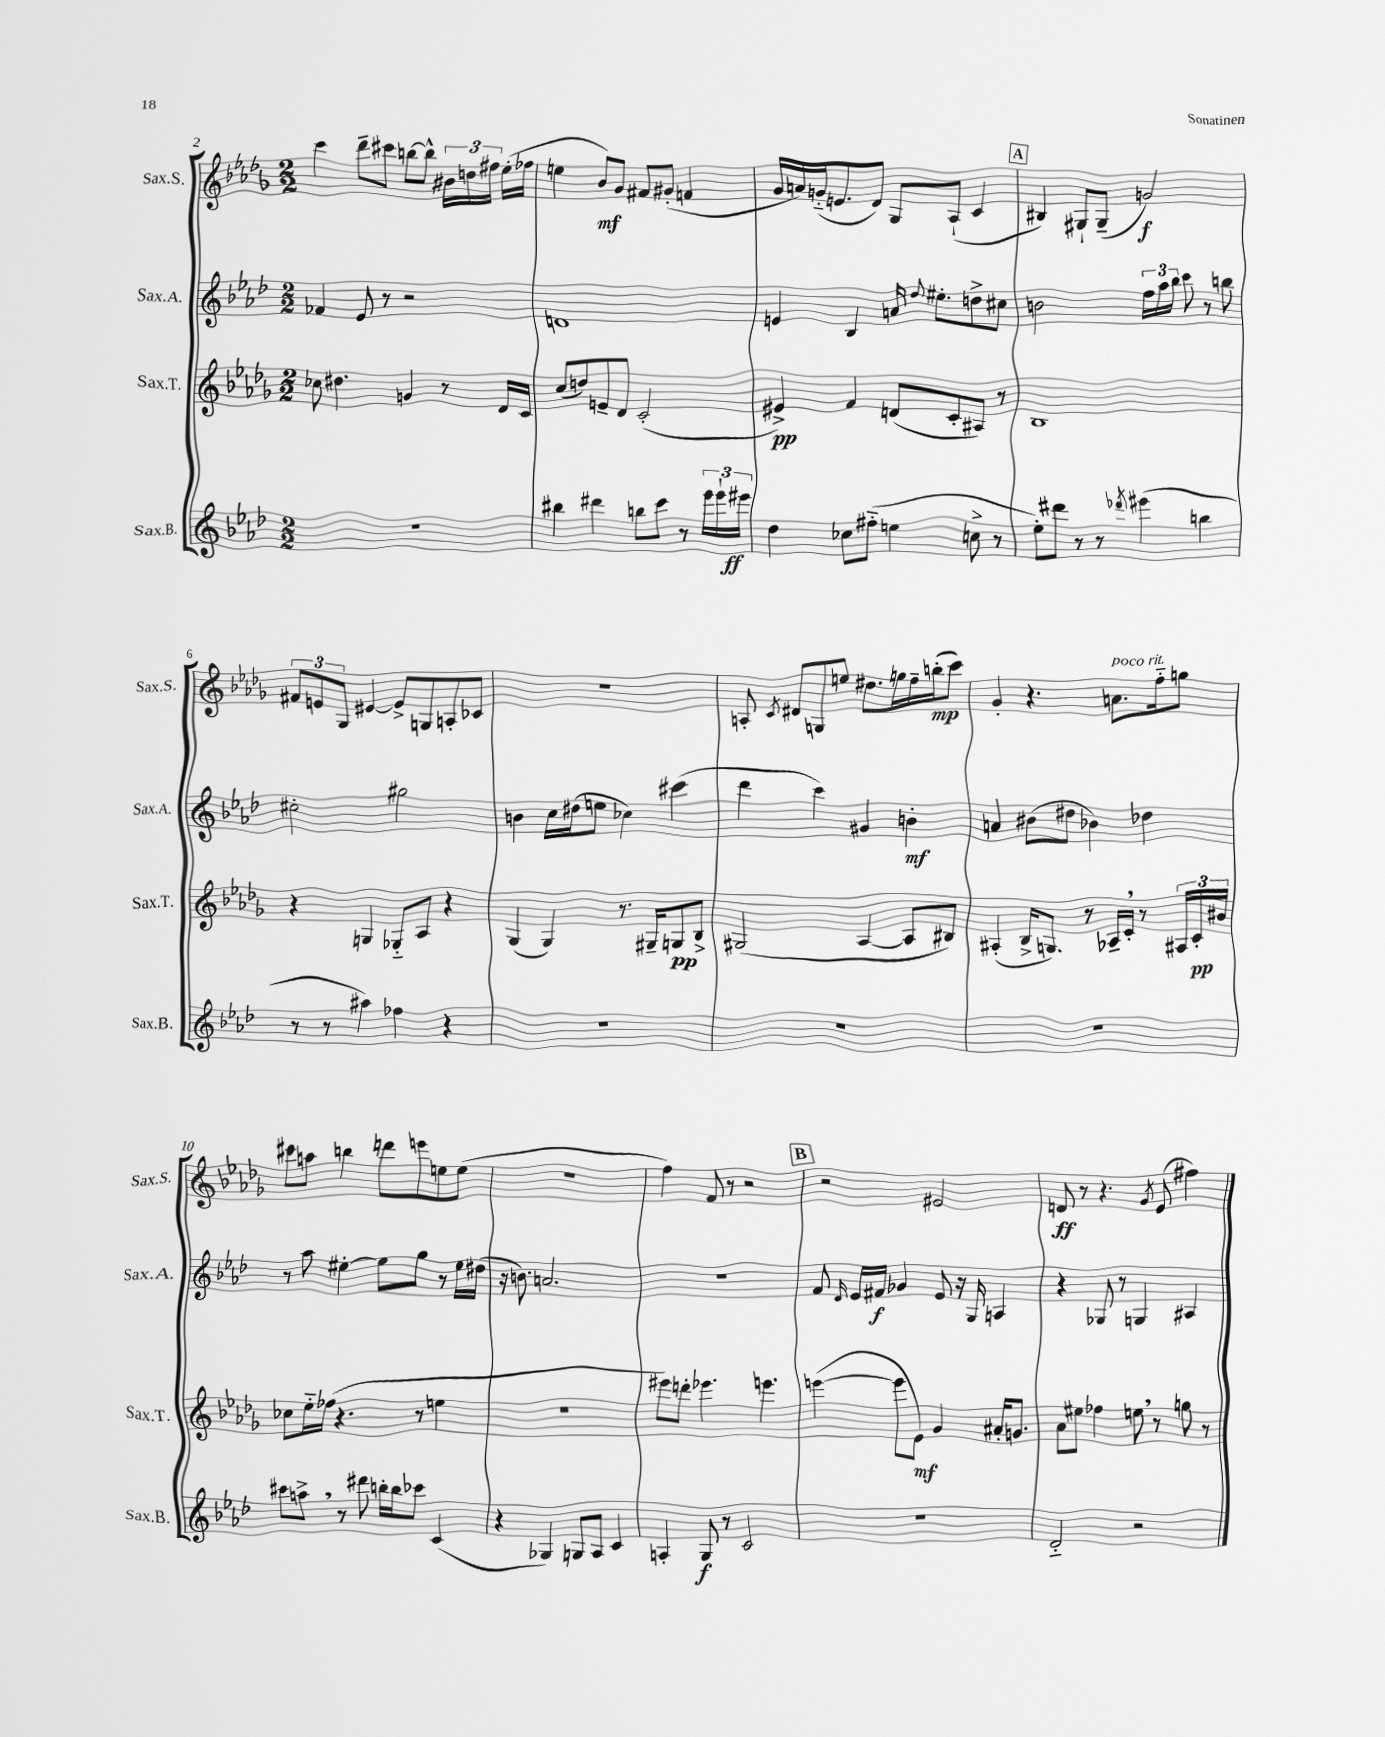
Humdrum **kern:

**kern	**kern	**kern	**kern
*staff4	*staff3	*staff2	*staff1
*clefG2	*clefG2	*clefG2	*clefG2
*k[b-e-a-d-]	*k[b-e-a-d-g-]	*k[b-e-a-d-]	*k[b-e-a-d-g-]
*M2/2	*M2/2	*M2/2	*M2/2
1r	8cc-	4f-	4ccc
.	4.dd#	.	.
.	.	8e-	8ddd-~
.	.	8r	8ccc#
.	4g	2r	[8bb
.	.	.	8bb^^]
.	8r	.	24b#
.	.	.	24dd
.	.	.	24ff#
.	16d-	.	(16ee-'
.	16c	.	16ff-
=	=	=	=
4bb#	(8cc	1d	4ee
.	8dd)	.	.
4ddd#	8e~	.	8b-)
.	8d-	.	8g-
8bb	(2c'	.	8f#
8ccc	.	.	(8g#'
8r	.	.	4f
24eee-	.	.	.
24eee-`	.	.	.
24eee#	.	.	.
=	=	=	=
4dd-	4e#^)	4e	16g-
.	.	.	16a)
.	.	.	(16g'~
.	.	.	8.e
8cc-	4f	4B-	.
(8ff#'~	.	.	8d-)
4ee	(8d	16a	8G-
.	.	8qqdd-	.
.	.	8.ee#'	.
.	8c'	.	(8A-`
8cc^	8A#)	8dd^	4c
8r	8r	8cc#	.
=	=	=	=
8ee-')	1B-	2b	4B#)
8ddd#	.	.	.
8r	.	.	8G#`
8r	.	.	(8G#~
8qddd-	.	.	.
(4eee#	.	24ff	2g)
.	.	24aa-	.
.	.	24bb-	.
.	.	8ccc	.
4bb	.	8r	.
.	.	8bb	.
=	=	=	=
8r	4r	2cc#'	12f#
.	.	.	12e
8r	.	.	.
.	.	.	12G-
4aa#)	4G	.	[4e#
4ff-	8G-'~	2gg#	8e#^]
.	8A-	.	8G
4r	4r	.	8A'
.	.	.	8c-
=	=	=	=
1r	(4G-	4b	1r
.	4G-)	16cc	.
.	.	(16dd#	.
.	.	8ee	.
.	8.r	4cc-)	.
.	16G#~	.	.
.	8G	(4ccc#	.
.	8B-^	.	.
=	=	=	=
1r	(2G#	4ddd-	8A'
.	.	.	8qc
.	.	.	8d#
.	.	4ccc)	8G
.	.	.	8ee
.	[4A-	4g#	8.dd#
.	.	.	16gg
.	8A-]	4b'	16ff~
.	.	.	(16bb'
.	8B#)	.	8ccc)
=	=	=	=
1r	(4A#'	4a	4g-'
.	16B-^	(8b#	4.r
.	8.G)	.	.
.	.	8dd#	.
.	8r	4b-)	.
.	16A-~	.	8.a
.	16c'	.	.
.	8r	4dd-	.
.	.	.	16ff'~
.	24A#	.	8gg
.	24c'	.	.
.	24b#	.	.
=	=	=	=
8ccc#	8cc-	8r	8ccc#
8aa^	16ee-'~	8aa-	8aa
.	(16ff-	.	.
8r	4.r	[4ee#'	4bb
8ddd#	.	.	.
16bb'	.	8ee#]	8ddd
16bb	.	.	.
8ccc-	8r	8gg	8eee
(4c	4ee	8r	8ee
.	.	16ee#	(8ee
.	.	(16dd#	.
=	=	=	=
4r	1r	16r	1r
.	.	8.b)	.
4G-)	.	2.a	.
8G	.	.	.
8A-	.	.	.
4c	.	.	.
=	=	=	=
4A'	8eee#)	1r	4ff)
.	8ddd'	.	.
8G	4.eee-	.	8f
8r	.	.	8r
2c	.	.	2r
.	4.eee	.	.
=	=	=	=
1r	([4eee	8f	2r
.	.	16qqd-	.
.	.	16e-	.
.	.	16f#	.
.	8eee]	4g-	.
.	8e-)	.	.
.	4g-	8e-	2e#
.	.	16r	.
.	.	16G	.
.	16a#'	4A	.
.	8.g	.	.
=	=	=	=
2d-'~	8a-	4r	8d
.	8ee#	.	8r
.	4ff-	8G-	4.r
.	.	8r	.
2r	8ee	4G	.
.	.	.	8qg-
.	8r	.	(8e-
.	8gg	4A#	4ff#)
.	8r	.	.
==	==	==	==
*-	*-	*-	*-
